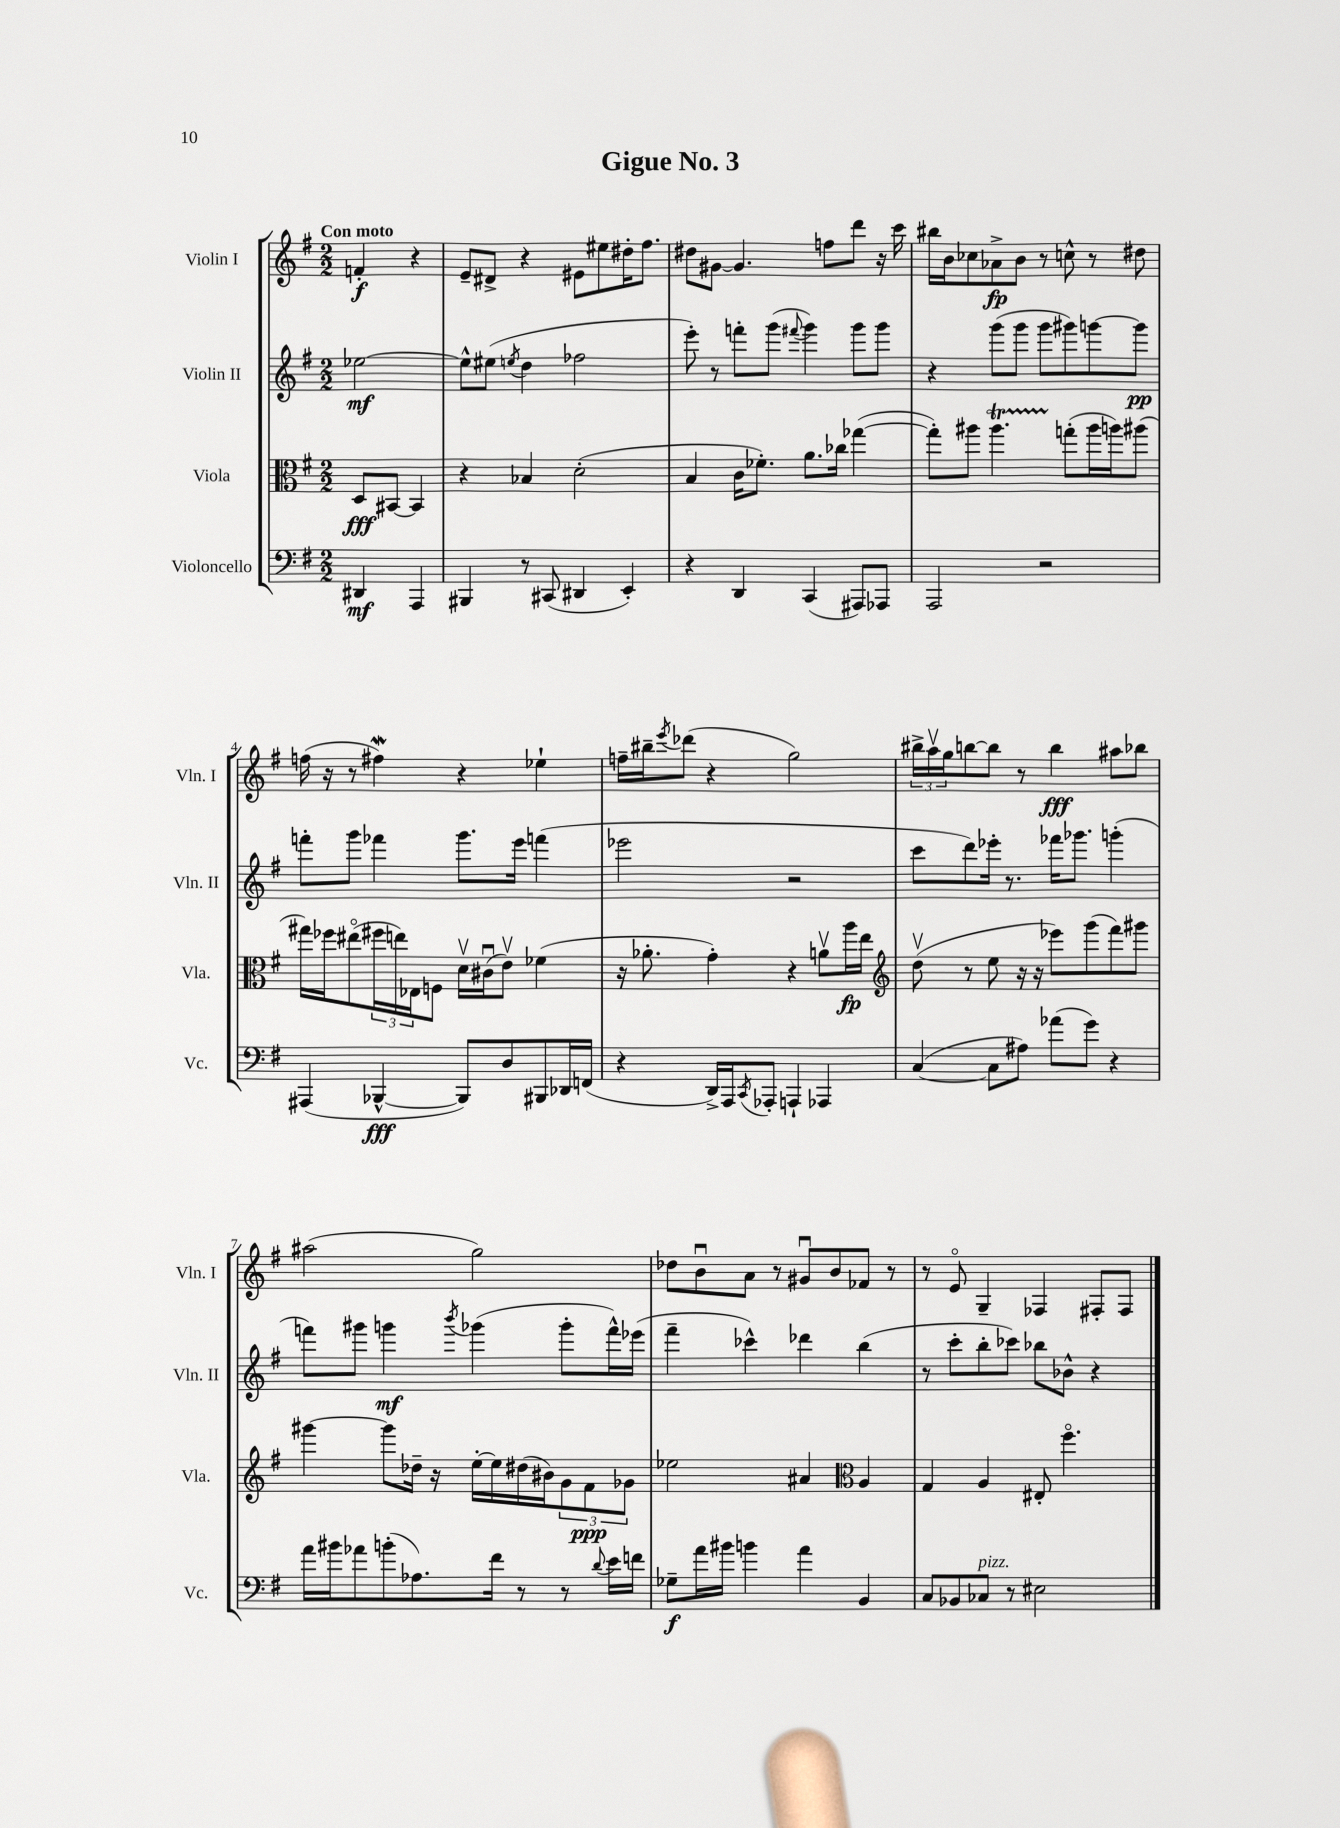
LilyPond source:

\header { title = "Gigue No. 3" }
<<
\new StaffGroup <<
\new Staff = "s0" \with { instrumentName = "Violin I" shortInstrumentName = "Vln. I" } {
    \clef treble \key g \major \numericTimeSignature \time 2/2 \partial 2 \tempo "Con moto"
    f'4-.\f r4 |
    e'8-- dis'8-> r4 eis'8 eis''8 dis''16-. fis''8. |
    dis''8 gis'8~ gis'4. f''8 d'''8 r16 c'''16 |
    bis''16 b'16 ces''8 aes'8->\fp b'8 r8 c''8-^ r8 dis''8 |
    f''16( r16 r8 fis''4\mordent) r4 ees''4-! |
    f''16-- bis''16-- \acciaccatura { e'''8 } des'''8( r4 g''2) |
    \tuplet 3/2 { bis''16-> a''16\upbow g''16 } b''8~ b''8 r8 b''4\fff ais''8 bes''8 |
    ais''2( g''2) |
    des''8 b'8\downbow a'8 r8 gis'8\downbow b'8 fes'8 r8 |
    r8 e'8\flageolet g4-- fes4 fis8-. fis8 \bar "|." |
}
\new Staff = "s1" \with { instrumentName = "Violin II" shortInstrumentName = "Vln. II" } {
    \clef treble \key g \major \numericTimeSignature \time 2/2 \partial 2
    ees''2~\mf |
    ees''8-^ eis''8( \acciaccatura { e''8 } d''4 fes''2 |
    e'''8-.) r8 f'''8-. g'''8( \appoggiatura { fis'''8 } g'''4) g'''8 g'''8 |
    r4 g'''8( g'''8 g'''8 gis'''8) g'''8~ g'''8\pp |
    f'''8-. g'''8 fes'''4 g'''8. e'''16 f'''4( |
    ees'''2 r2 |
    c'''8 d'''8) ees'''16-. r8. fes'''16 ges'''8. g'''4-.( |
    f'''8) gis'''8 g'''4\mf \acciaccatura { b'''8 } ges'''4( ges'''8-. f'''16-^) ees'''16( |
    fis'''4-- ces'''4-^) des'''4 b''4( |
    r8 c'''8-. b''8-. ces'''8) bes''8 bes'8-^ r4 \bar "|." |
}
\new Staff = "s2" \with { instrumentName = "Viola" shortInstrumentName = "Vla." } {
    \clef alto \key g \major \numericTimeSignature \time 2/2 \partial 2
    d8\fff bis,8~ bis,4 |
    r4 bes4 d'2-.( |
    b4 c'16 fes'8.-.) a'8. ces''16 ges''4~( |
    ges''8-.) ais''8 ais''4.\startTrillSpan g''8-.\stopTrillSpan( ais''16 a''16) ais''8( |
    gis''16) fes''16 eis''8\flageolet( \tuplet 3/2 { fis''16 e''16) ees16 } f8 d'16\upbow cis'16\downbow( e'8\upbow) fes'4( |
    r16 aes'8.-. g'4-.) r4 a'8\upbow a''16\fp e''16 |
    \clef treble d''8\upbow( r8 e''8 r16 r16 ees'''8) g'''8( fis'''8) gis'''8 |
    gis'''4~ gis'''8 des''16-- r16 e''16~-. e''16 dis''16( bis'16) \tuplet 3/2 { g'8 fis'8\ppp ges'8 } |
    ees''2 ais'4 \clef alto a4 |
    g4 a4 eis8-. fis''4.\flageolet \bar "|." |
}
\new Staff = "s3" \with { instrumentName = "Violoncello" shortInstrumentName = "Vc." } {
    \clef bass \key g \major \numericTimeSignature \time 2/2 \partial 2
    dis,4\mf a,,4 |
    bis,,4 r8 cis,8( dis,4 e,4-.) |
    r4 d,4 c,4( ais,,8) aes,,8 |
    a,,2 r2 |
    ais,,4( bes,,4~-^\fff bes,,8) d8 bis,,8 des,16 f,16( |
    r4 d,16->) a,,16 \acciaccatura { c,8 } aes,,8-. a,,4-! aes,,4 |
    c4~( c8 ais8) aes'8( g'8) r4 |
    a'16 bis'16 aes'8 b'8-.( aes8.) fis'16 r8 r8 \appoggiatura { d'8 } e'16 f'16 |
    ges8--\f a'16 bis'16 b'4 a'4 b,4 |
    c8 bes,8 ces8^\markup { \italic "pizz." } r8 eis2 \bar "|." |
}
>>
>>
